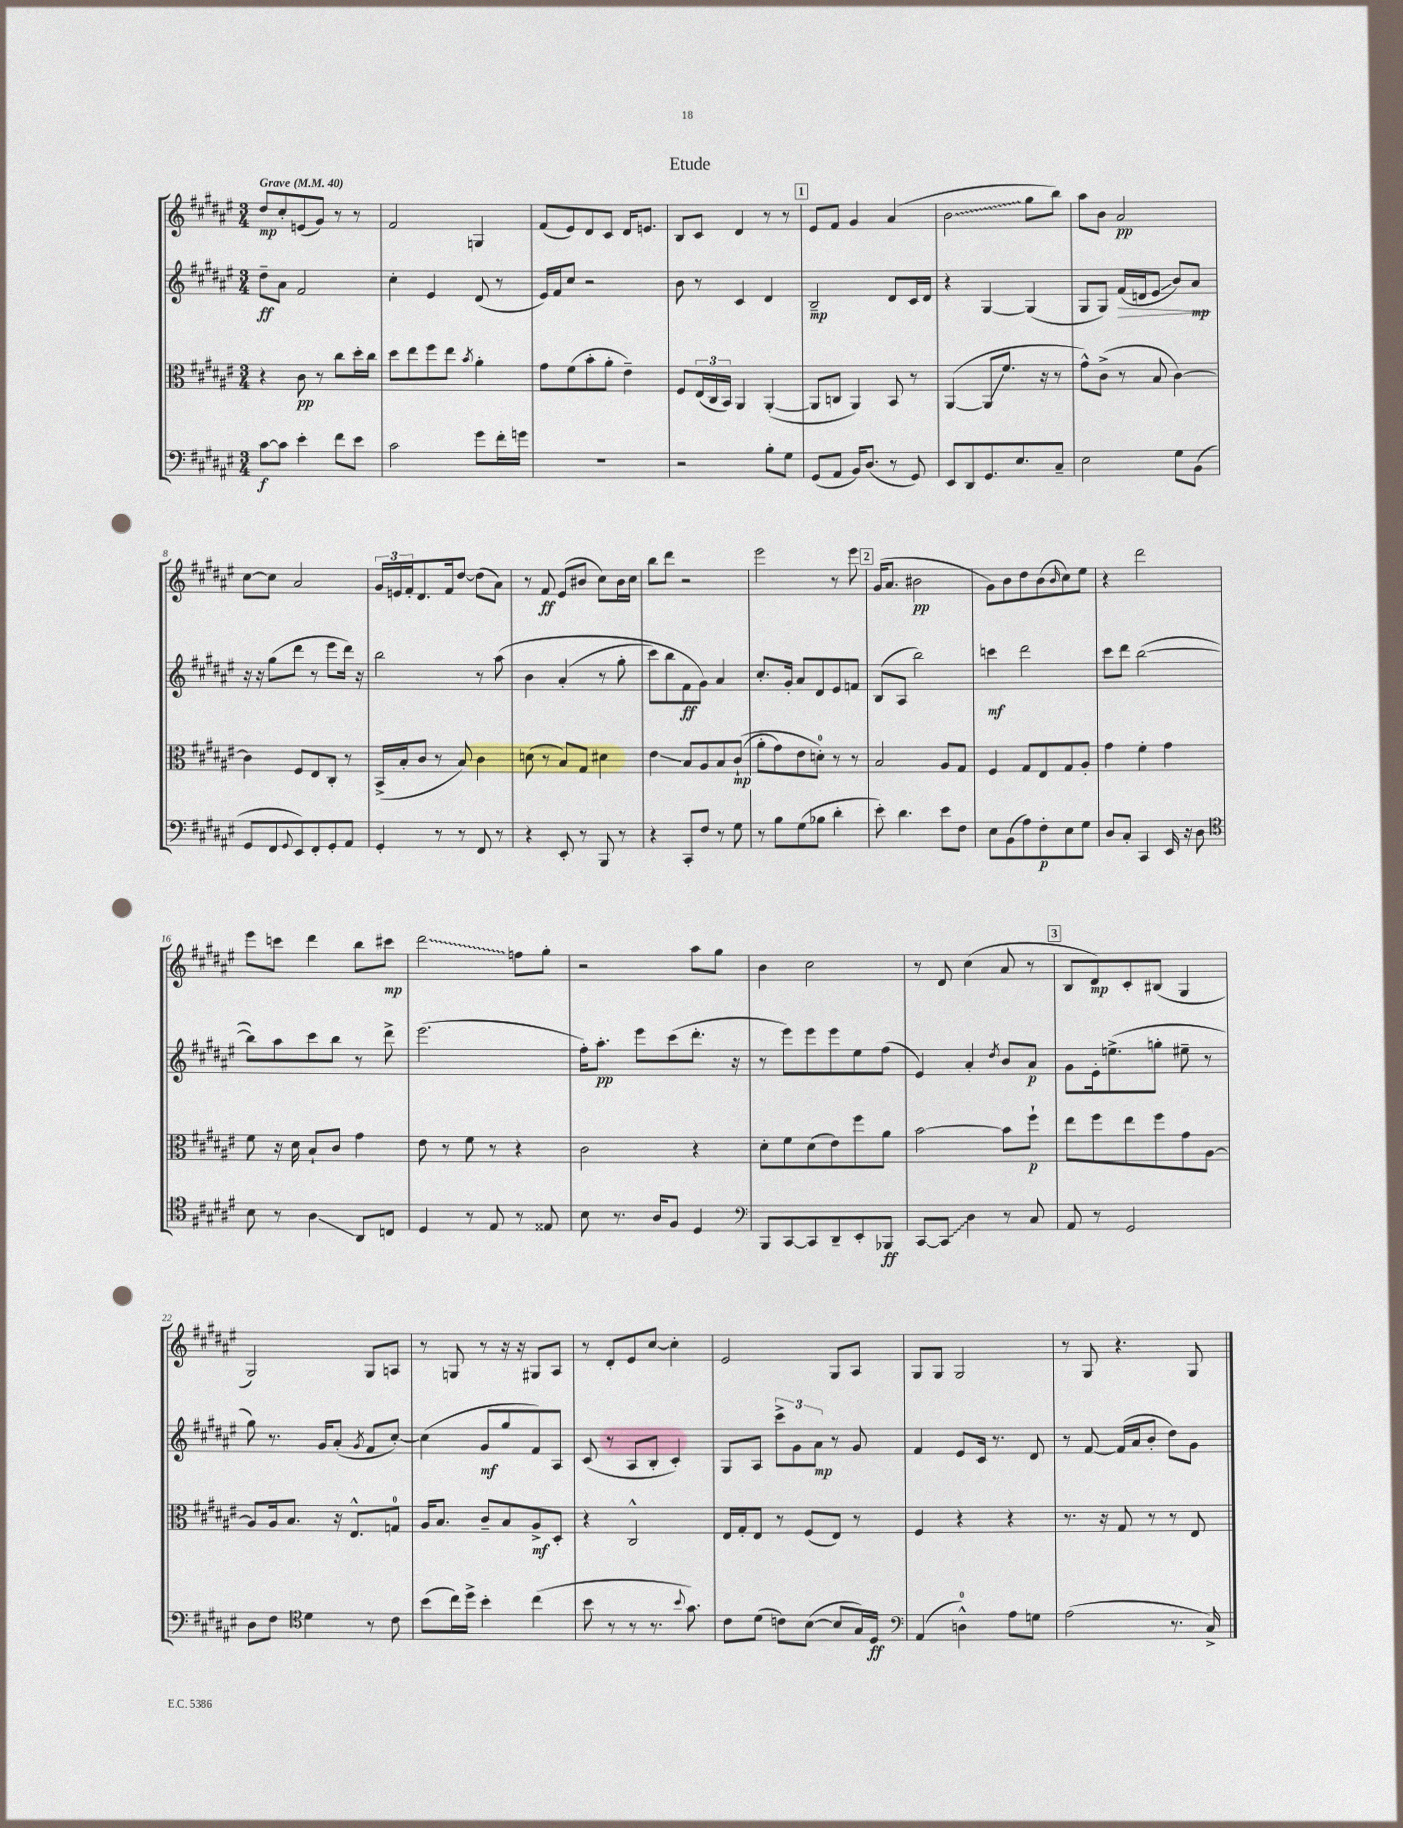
\header { title = "Etude" }
<<
\new StaffGroup <<
\new Staff = "s0" {
    \clef treble \key fis \major \numericTimeSignature \time 3/4 \tempo "Grave" 4 = 40
    dis''8\mp cis''8-. e'8( gis'8) r8 r8 |
    fis'2 g4 |
    fis'8( eis'8) dis'8 cis'8 dis'16 e'8. |
    b8 cis'8 dis'4 r8 r8 |
    \mark \markup { \box "1" } eis'8 fis'8 gis'4 ais'4( |
    \once \override Glissando.style = #'zigzag b'2\glissando gis''8 b''8) |
    ais''8 b'8 ais'2\pp |
    cis''8~ cis''8 ais'2 |
    \tuplet 3/2 { gis'16 e'16 fis'16-. } dis'8. fis'16 dis''8~ dis''8( ais'8) |
    r8 fis'8\ff eis'8( bis'8 cis''8) bis'16 cis''16 |
    b''8 dis'''8 r2 |
    eis'''2 r8 eis'''8 |
    \mark \markup { \box "2" } gis'16( ais'8. bis'2\pp |
    gis'8) b'8 dis''8 b'8( \grace { b'16 } cis''8) eis''8 |
    r4 dis'''2 |
    eis'''8 c'''8 dis'''4 b''8 cis'''8\mp |
    \once \override Glissando.style = #'zigzag dis'''2\glissando f''8 gis''8-. |
    r2 ais''8 gis''8 |
    b'4 cis''2 |
    r8 dis'8 cis''4( ais'8 r8 |
    \mark \markup { \box "3" } b8 dis'8\mp) cis'8-. bis8( gis4 |
    gis2) gis8 a8 |
    r8 g8 r8 r16 r16 gis8 ais8 |
    r8 dis'8-. eis'8 cis''8~ cis''4-. |
    eis'2 gis8 ais8 |
    gis8 gis8 gis2 |
    r8 gis8 r4. gis8 \bar "|." |
}
\new Staff = "s1" {
    \clef treble \key fis \major \numericTimeSignature \time 3/4
    dis''8--\ff ais'8 fis'2 |
    cis''4-. eis'4 dis'8( r8 |
    eis'16) fis'16 cis''8 r2 |
    b'8 r8 cis'4 dis'4 |
    \mark \markup { \box "1" } b2--\mp dis'8 cis'16 dis'16 |
    r4 gis4~ gis4( |
    gis8 gis8) fis'16\>( d'16 eis'8\glissando b'8) ais'8\mp\! |
    r16 r16 gis''8( dis'''8 r8 eis'''8 dis'''16) r16 |
    b''2 r8 ais''8\( |
    b'4 ais'4-.( r8 gis''8-. |
    cis'''8) b''8 fis'8\ff gis'8\) ais'4 |
    cis''8.-. gis'16-. ais'8 dis'8 eis'8 f'8 |
    \mark \markup { \box "2" } b8( ais8 b''2) |
    c'''4\mf dis'''2 |
    cis'''8 dis'''8 b''2~( |
    b''8) ais''8 cis'''8 b''8 r8 dis'''8-> |
    eis'''2.( |
    fis''16-.) ais''8.-.\pp eis'''8 cis'''8( dis'''8.-. r16 |
    r8 eis'''8) eis'''8 eis'''8 eis''8 fis''8( |
    eis'4) ais'4-. \acciaccatura { dis''8 } b'8 ais'8\p |
    \mark \markup { \box "3" } gis'8 eis'16-. e''8.->( g''8-. eis''8-- r8 |
    gis''8) r8. gis'16 ais'8-.( \acciaccatura { gis'8 } fis'8 cis''8~-.) |
    cis''4( gis'8\mf gis''8 fis'8) ais8 |
    cis'8( r8 ais8 b8-. cis'4-.) |
    gis8 ais8 \tuplet 3/2 { cis'''8-> gis'8 ais'8\mp } r8 gis'8 |
    fis'4 eis'8 cis'16 r8. dis'8 |
    r8 fis'8~ fis'16( ais'16 b'8-. dis''8) gis'8 \bar "|." |
}
\new Staff = "s2" {
    \clef alto \key fis \major \numericTimeSignature \time 3/4
    r4 cis'8\pp r8 cis''8 dis''16-. cis''16 |
    dis''8 eis''8 fis''8 eis''8 \acciaccatura { b'8 } ais'4-. |
    gis'8 fis'8( b'8-. ais'8-. eis'4--) |
    fis8 \tuplet 3/2 { eis16( cis16 b,16) } ais,4 ais,4~-.( |
    \mark \markup { \box "1" } ais,8 c8 ais,4) b,8 r8 |
    ais,4~( ais,8\glissando fis'8. r16 r8 |
    gis'8-^) cis'8->( r8 b8 cis'4~) |
    cis'4 fis8 eis8 cis8-. r8 |
    b,16->( b16-. cis'8 r8 b8) cis'4 |
    d'8( r8 b8) gis8 dis'4 |
    eis'4\glissando b8 ais8 b8 cis'8-!\mp(\( |
    ais'8-. gis'8) eis'8 d'8-0-.\) r8 r8 |
    \mark \markup { \box "2" } b2 ais8 gis8 |
    fis4 gis8 eis8 gis8 ais8-. |
    gis'4 fis'4-. gis'4 |
    fis'8 r16 dis'16 b8-! cis'8 gis'4 |
    eis'8 r8 fis'8 r8 r4 |
    cis'2 r4 |
    dis'8-. fis'8 dis'8( eis'8) fis''8 ais'8 |
    b'2~ b'8 fis''8-!\p |
    \mark \markup { \box "3" } eis''8 fis''8 eis''8 fis''8 gis'8 ais8~ |
    ais8 ais16 b8. r16 eis8.-^ g8-0 |
    ais16 b8. cis'8-- b8 ais8->\mf dis8-. |
    r4 cis2-^ |
    eis16 gis16-. eis8 r8 fis8( eis8) r8 |
    fis4 r4 r4 |
    r8. r16 gis8 r8 r8 eis8 \bar "|." |
}
\new Staff = "s3" {
    \clef bass \key fis \major \numericTimeSignature \time 3/4
    cis'8~\f cis'8 eis'4-. fis'8 eis'8 |
    cis'2 gis'8 fis'16-. g'16 |
    R2. |
    r2 b8-. gis8 |
    \mark \markup { \box "1" } gis,8( ais,8 b,16) dis8.( r8 gis,8) |
    eis,8 dis,8 gis,8. eis8. cis8-- |
    eis2 gis8 b,8( |
    gis,8 fis,8 \appoggiatura { gis,8 } eis,8) fis,8-. gis,8-. ais,8 |
    gis,4-. r8 r8 fis,8 r8 |
    r4 eis,8-. r8 b,,8 r8 |
    r4 cis,8-. fis8 r8 gis8 |
    r8 b8 gis8( bes8 dis'4-. |
    \mark \markup { \box "2" } eis'8-.) dis'4. eis'8 fis8 |
    eis8 b,8( ais8) fis8-.\p eis8 gis8 |
    dis8 cis8-. cis,4 eis,16 r16 dis8 |
    \clef tenor b8 r8 ais4\glissando ais,8 c8 |
    dis4 r8 eis8 r8 eisis8 |
    b8 r8. ais16 fis8 dis4 |
    \clef bass b,,8 cis,8~ cis,8 dis,8-- eis,8-. bes,,8\ff |
    cis,8~ \once \override Glissando.style = #'zigzag cis,8\glissando dis4 r8 cis8 |
    \mark \markup { \box "3" } ais,8 r8 gis,2 |
    dis8 fis8 \clef tenor dis'4 r8 cis'8 |
    b'8( cis''16) dis''16-> b'4-. cis''4( |
    b'8 r8 r8 r8. \appoggiatura { b'8 } gis'8.) |
    cis'8 dis'8( c'8) b8~( b8 gis16) dis16\ff |
    \clef bass ais,4( d4-0-^) ais8 g8 |
    ais2( r8. cis16->) \bar "|." |
}
>>
>>
